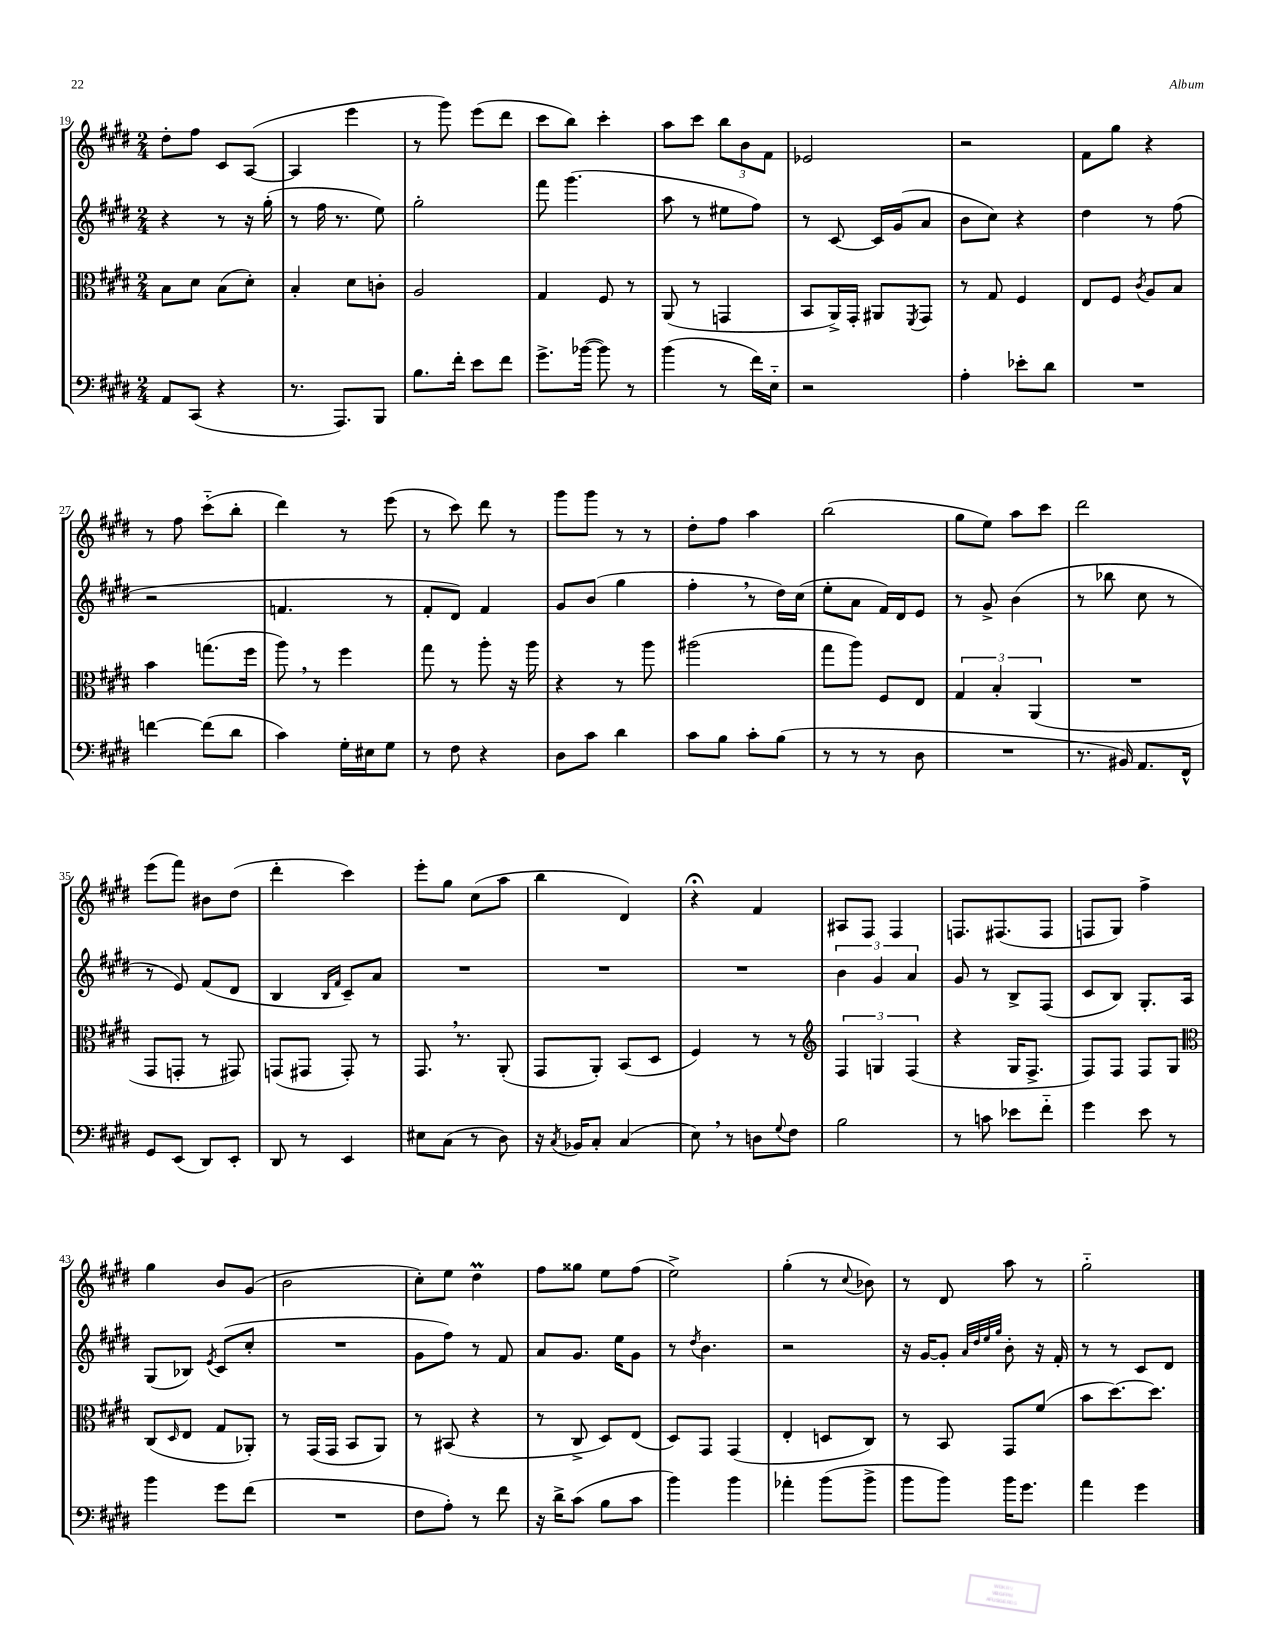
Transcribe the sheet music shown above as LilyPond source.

<<
\new StaffGroup <<
\new Staff = "s0" {
    \clef treble \key e \major \numericTimeSignature \time 2/4
    dis''8-. fis''8 cis'8 a8~( |
    a4 e'''4 |
    r8 gis'''8) e'''8( dis'''8 |
    cis'''8 b''8) cis'''4-. |
    a''8 cis'''8 \tuplet 3/2 { b''8 b'8 fis'8 } |
    ees'2 |
    r2 |
    fis'8 gis''8 r4 |
    r8 fis''8 cis'''8-_( b''8-. |
    dis'''4) r8 e'''8( |
    r8 cis'''8) dis'''8 r8 |
    gis'''8 gis'''8 r8 r8 |
    dis''8-. fis''8 a''4 |
    b''2( |
    gis''8 e''8) a''8 cis'''8 |
    dis'''2 |
    e'''8( fis'''8) bis'8 dis''8( |
    dis'''4-. cis'''4) |
    e'''8-. gis''8 cis''8( a''8 |
    b''4 dis'4) |
    r4\fermata fis'4 |
    ais8 fis8 fis4 |
    f8. fis8.( fis8 |
    f8 gis8) fis''4-> |
    gis''4 b'8 gis'8( |
    b'2 |
    cis''8-.) e''8 dis''4\prall |
    fis''8 gisis''8 e''8 fis''8( |
    e''2->) |
    gis''4-.( r8 \appoggiatura { cis''8 } bes'8) |
    r8 dis'8 a''8 r8 |
    gis''2-_ \bar "|." |
}
\new Staff = "s1" {
    \clef treble \key e \major \numericTimeSignature \time 2/4
    r4 r8 r16 gis''16-.( |
    r8 fis''16 r8. e''8) |
    gis''2-. |
    fis'''8 gis'''4.( |
    a''8 r8 eis''8 fis''8) |
    r8 cis'8~ cis'16 gis'16( a'8 |
    b'8 cis''8) r4 |
    dis''4 r8 fis''8( |
    r2 |
    f'4. r8 |
    fis'8-. dis'8) fis'4 |
    gis'8 b'8( gis''4 |
    fis''4-. \breathe r8 dis''16) cis''16( |
    e''8-. a'8 fis'16) dis'16 e'8 |
    r8 gis'8-> b'4( |
    r8 bes''8 cis''8 r8 |
    r8 e'8) fis'8( dis'8 |
    b4 \grace { b16 fis'16 } cis'8--) a'8 |
    R2 |
    R2 |
    R2 |
    \tuplet 3/2 { b'4 gis'4 a'4 } |
    gis'8 r8 b8-> fis8( |
    cis'8 b8) gis8.-. a16 |
    gis8( bes8) \acciaccatura { e'8 } cis'8( cis''8-. |
    R2 |
    gis'8 fis''8) r8 fis'8 |
    a'8 gis'8. e''16 gis'8 |
    r8 \acciaccatura { dis''8 } b'4. |
    r2 |
    r16 gis'16~ gis'8-. \grace { a'32 dis''32 e''32 gis''32 } b'8-. r16 fis'16-. |
    r8 r8 cis'8 dis'8 \bar "|." |
}
\new Staff = "s2" {
    \clef alto \key e \major \numericTimeSignature \time 2/4
    b8 dis'8 b8( dis'8-.) |
    b4-. dis'8 c'8-. |
    a2 |
    gis4 fis8 r8 |
    a,8( r8 g,4 |
    b,8 a,16->) gis,16-. ais,8 \acciaccatura { fis,8 } gis,8 |
    r8 gis8 fis4 |
    e8 fis8 \acciaccatura { cis'8 } a8 b8 |
    b'4 g''8.( fis''16 |
    a''8) \breathe r8 fis''4 |
    gis''8 r8 a''8-. r16 a''16 |
    r4 r8 a''8 |
    ais''2( |
    gis''8 a''8) fis8 e8 |
    \tuplet 3/2 { gis4 b4-. a,4( } |
    R2 |
    gis,8 g,8-. r8 gis,8) |
    g,8( gis,8 gis,8-.) r8 |
    gis,8. \breathe r8. a,8-.( |
    gis,8 a,8-.) b,8( dis8 |
    fis4) r8 r8 |
    \clef treble \tuplet 3/2 { fis4 g4 fis4( } |
    r4 gis16 fis8.-> |
    fis8) fis8 fis8 gis8 |
    \clef alto cis8( \grace { dis16 } e8 gis8 aes,8-.) |
    r8 gis,16( gis,16 b,8 a,8) |
    r8 bis,8( r4 |
    r8 cis8-> dis8) e8( |
    dis8) gis,8 gis,4( |
    e4-. d8 cis8) |
    r8 b,8 gis,8 fis'8( |
    b'8 dis''8.~) dis''8. \bar "|." |
}
\new Staff = "s3" {
    \clef bass \key e \major \numericTimeSignature \time 2/4
    a,8 cis,8( r4 |
    r8. a,,8.) b,,8 |
    b8. fis'16-. e'8 fis'8 |
    gis'8.-> bes'16~( bes'8) r8 |
    b'4( r8 fis'16) e16-_ |
    r2 |
    a4-. ees'8-. dis'8 |
    R2 |
    f'4~ f'8( dis'8 |
    cis'4) gis16-. eis16 gis8 |
    r8 fis8 r4 |
    dis8 cis'8 dis'4 |
    cis'8 b8 cis'8-. b8( |
    r8 r8 r8 dis8 |
    R2 |
    r8. bis,16) a,8. fis,16-^ |
    gis,8 e,8( dis,8) e,8-. |
    dis,8 r8 e,4 |
    eis8 cis8( r8 dis8) |
    r16 \acciaccatura { cis8 } bes,16 cis8-. cis4( |
    e8) \breathe r8 d8 \appoggiatura { gis8 } fis8 |
    b2 |
    r8 c'8 ees'8 fis'8-_ |
    gis'4 e'8 r8 |
    b'4 gis'8 fis'8( |
    R2 |
    fis8 a8-.) r8 fis'8 |
    r16 dis'16-> cis'8( b8 cis'8 |
    b'4) b'4 |
    aes'4-. b'8( b'8-> |
    b'8 b'8) b'16 gis'8. |
    a'4 gis'4 \bar "|." |
}
>>
>>
\layout { \context { \Score currentBarNumber = #19 } }
